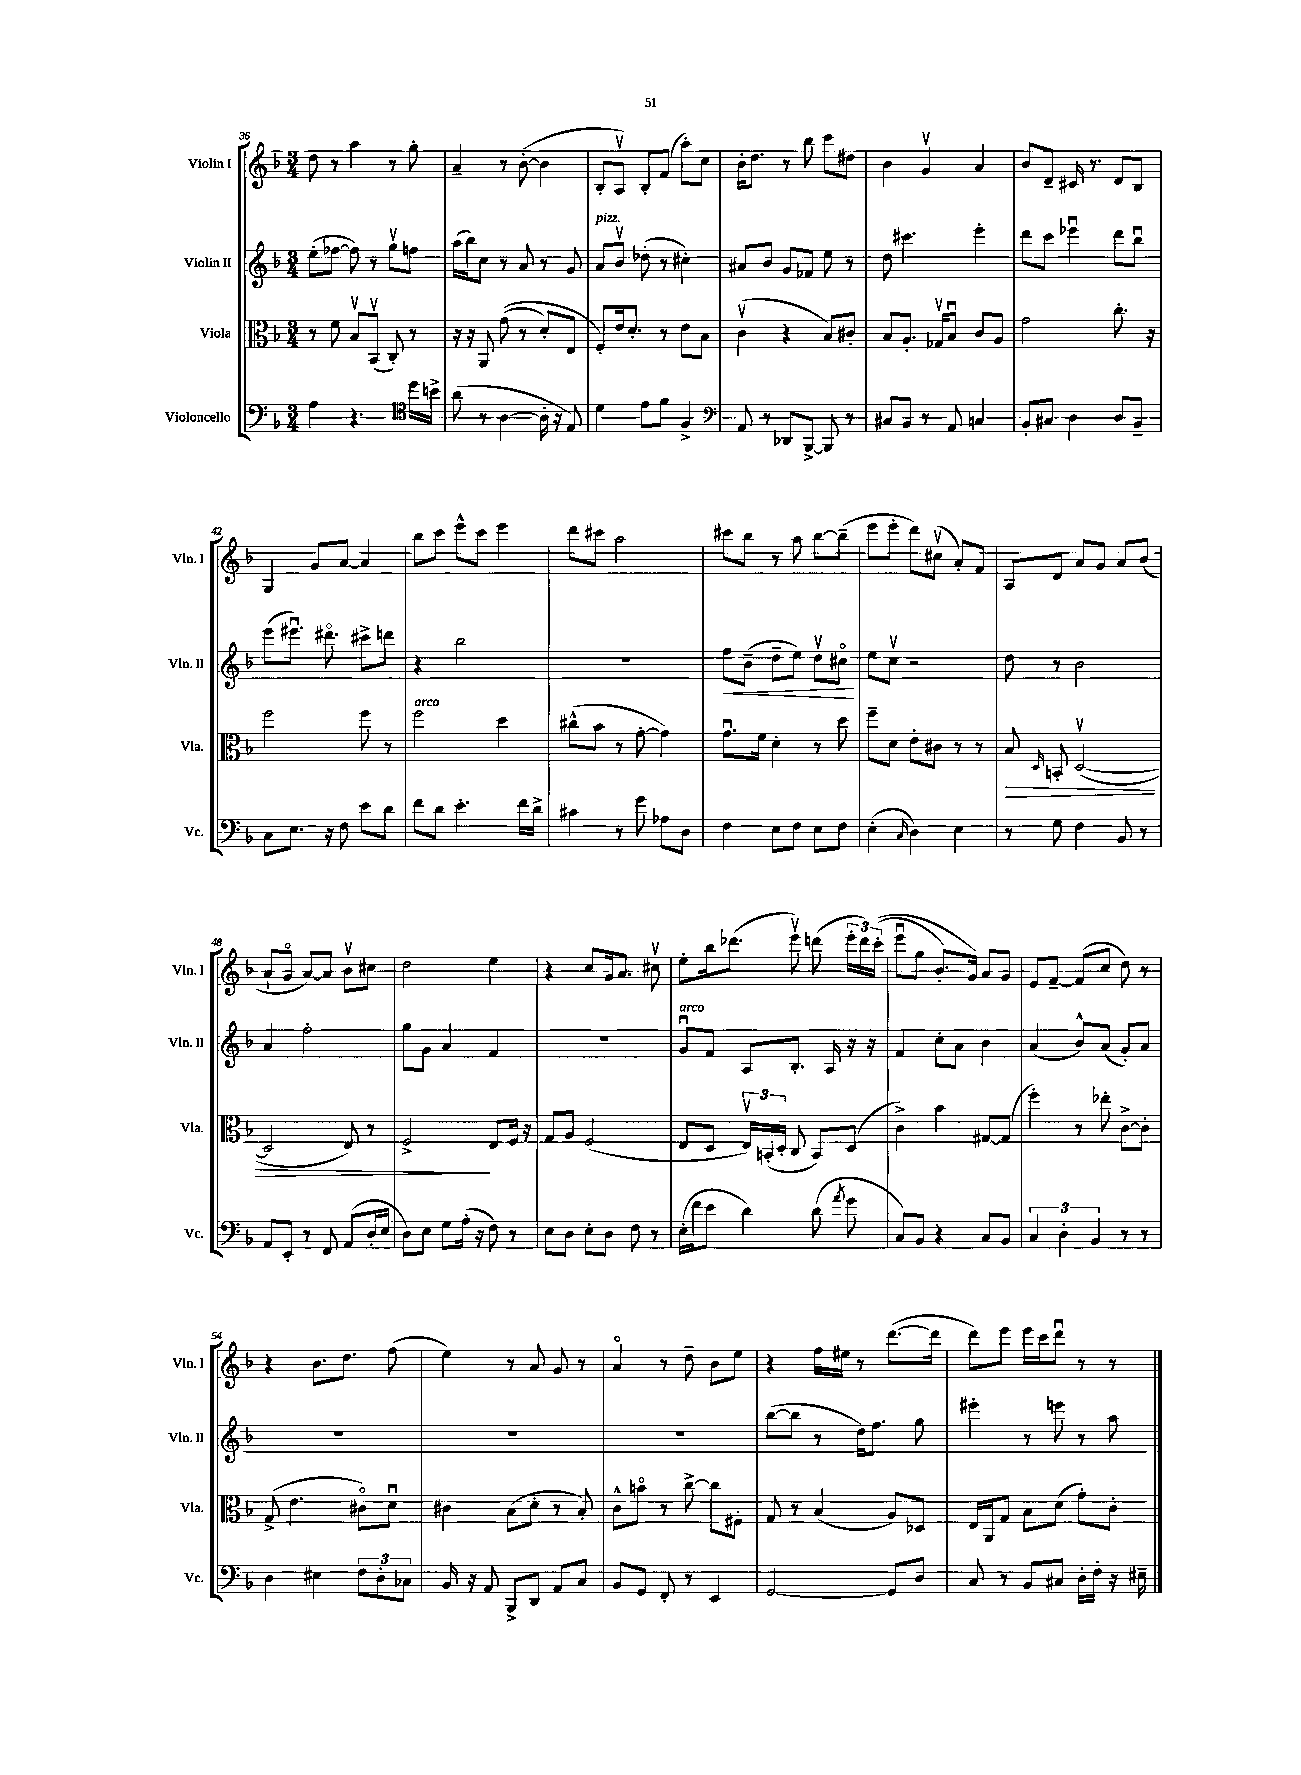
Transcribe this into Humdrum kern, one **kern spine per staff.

**kern	**kern	**kern	**kern
*staff4	*staff3	*staff2	*staff1
*clefF4	*clefC3	*clefG2	*clefG2
*k[b-]	*k[b-]	*k[b-]	*k[b-]
*M3/4	*M3/4	*M3/4	*M3/4
4A	8r	(8ee'	8dd
.	8f	[8ff-	8r
4.r	8B-v	8ff-])	4aa
.	(8BB-v	8r	.
.	8C')	8ggv	8r
*clefC4	*	*	*
16dd	8r	8ff	8gg'
16b^	.	.	.
=	=	=	=
(8a	16r	(16aa	4a~
.	16r	16bb-)	.
8r	8AA	8cc	.
[4A	&((8g	8r	8r
.	8r	8a	([8b-'
16A']	8d')	8r	4b-]
16r	.	.	.
8E)	8E	8g	.
=	=	=	=
4d	8F'&)	8a	8B-'
.	16e	8b-v	8Av)
.	8.d'	.	.
8e	.	(8dd-'	8B-'
8f	8r	8r	(8f
4F^	8e	4cc#')	8aa')
.	8B-	.	8cc
=	=	=	=
*clefF4	*	*	*
8AA	(4cv	8a#	16b-'
.	.	.	8.dd
8r	.	8b-	.
8DD-	4r	8g	8r
[8BBB-^	.	8f-	8bb-
8BBB-]	8B-)	8ee	8ccc
8r	8c#'	8r	8dd#
=	=	=	=
8C#	8B-	8dd	4b-
8BB-	8.A'	4.ccc#	.
8r	.	.	4gv
.	16G-v	.	.
8AA	8B-u	.	.
4C	8c	4eee'	4a
.	8A	.	.
=	=	=	=
8BB-'	2g	8ddd	8b-
8C#	.	8ccc	8d~
4D	.	4eee-u	16c#
.	.	.	8.r
8D	8.cc'	8ddd	8d
8BB-~	.	8bb-u	8B-
.	16r	.	.
=	=	=	=
8C	2ff	(8eee	4G
8.E	.	8.eee#u)	.
.	.	.	8g
16r	.	8.ddd#o	.
8F	.	.	[8a
8e	8ff	8ccc#^	4a]
8d	8r	8ddd	.
=	=	=	=
8f	2ff	4r	8bb-
8d	.	.	8ccc
4.e'	.	2bb-	8eee^^
.	.	.	8ccc
.	4dd	.	4eee
16f	.	.	.
16d^	.	.	.
=	=	=	=
4c#	(8cc#^^	2.r	8ddd
.	8b-	.	8ccc#
8r	8r	.	2aa
8g	[8g'	.	.
8A-	4g])	.	.
8D	.	.	.
=	=	=	=
4F	8.gu	8ff	8ccc#
.	.	(8b-~	8bb-
.	16f	.	.
8E	4d'	8dd~	8r
8F	.	8ee)	8aa
8E	8r	8ddv	[8bb-
8F	8dd	8cc#o	(8bb-~]
=	=	=	=
(4E'	8ff~	8ee	8eee
.	8d	8ccv	8eee'
16qqC	.	.	.
4D)	8e'	2r	8ddd)
.	8c#	.	(8cc#v
4E	8r	.	8a')
.	8r	.	8f
=	=	=	=
8r	8B-	8dd	8A
.	16qqD	.	.
8G	8BB'	8r	8d
4F	([2Dv	2b-	8a
.	.	.	8g
8BB-	.	.	8a
8r	.	.	(8b-
=	=	=	=
8AA	2D]	4a	8a`
8EE'	.	.	8go
8r	.	2ff'	[8a)
8FF	.	.	8a]
(8AA	8E)	.	8b-v
16D'	8r	.	8cc#
16E	.	.	.
=	=	=	=
8D)	2F^	8gg	2dd
8E	.	8g	.
8G	.	4a	.
(16A'	.	.	.
16r	.	.	.
8F)	8E	4f	4ee
8r	16F	.	.
.	16r	.	.
=	=	=	=
8E	8G	2.r	4r
8D	8A	.	.
8E'	(2F	.	8cc
8D	.	.	16g
.	.	.	8.a
8F	.	.	.
8r	.	.	8cc#v
=	=	=	=
(16E'	8E	8gu	8ee'
16f	.	.	.
8e	8D	8f	16bb-
.	.	.	(8.ddd-
4d)	24Ev)	8A	.
.	(24BB'	.	.
.	24D'	.	.
.	8C	8.B-'	8eeev)
(8d	8BB)	.	(8ddd
.	.	16A	.
8qa	.	.	.
8g	(8D	16r	24eee'
.	.	.	24ddd)
.	.	16r	.
.	.	.	&((24ccc'
=	=	=	=
8C)	4c^)	4f	8eeeu
8BB-	.	.	8gg
4r	4b-	8cc'	8.b-')
.	.	8a	.
.	.	.	16g&)
8C	[8G#	4b-	8a
8BB-	(8G#]	.	8g
=	=	=	=
6C	4ff')	(4a	8e
.	.	.	[8f~
6D'	.	.	.
.	8r	8b-^^)	(8f]
6BB-	.	.	.
.	8ee-'	(8a	8cc
8r	[8c^	8g')	8dd)
8r	8c']	8a	8r
=	=	=	=
4D	(8G^	2.r	4r
.	4.e	.	.
4E#	.	.	8.b-
.	.	.	8.dd
12F	8c#o)	.	.
12D'	.	.	.
.	8du	.	(8ff
12C-	.	.	.
=	=	=	=
16BB-	4c#	2.r	4ee)
16r	.	.	.
8AA	.	.	.
8BBB-^	(8B-	.	8r
8DD	8d'	.	8a
8AA	8r	.	8g
8C	8B-')	.	8r
=	=	=	=
8BB-	8c^^	2.r	4ao
8GG	8bo	.	.
8FF'	8r	.	8r
8r	[8cc^	.	8dd~
4EE	8cc]	.	8b-
.	8F#'	.	8ee
=	=	=	=
[2GG	8G	([8bb-	4r
.	8r	8bb-]	.
.	(4B-	8r	16ff
.	.	.	16ee#
.	.	16dd)	8r
.	.	8.ff	.
8GG]	8A)	.	([8.ddd
8D	8D-	8gg	.
.	.	.	16ddd]
=	=	=	=
8C	16E	4eee#'	8ddd)
.	16AA	.	.
8r	8G	.	8eee
8BB-	8B-	8r	16eee
.	.	.	16ccc
8C#	(8d	8eee	8dddu
16D'	8g')	8r	8r
16F'	.	.	.
16r	8c'	8aa	8r
16E#~	.	.	.
==	==	==	==
*-	*-	*-	*-
